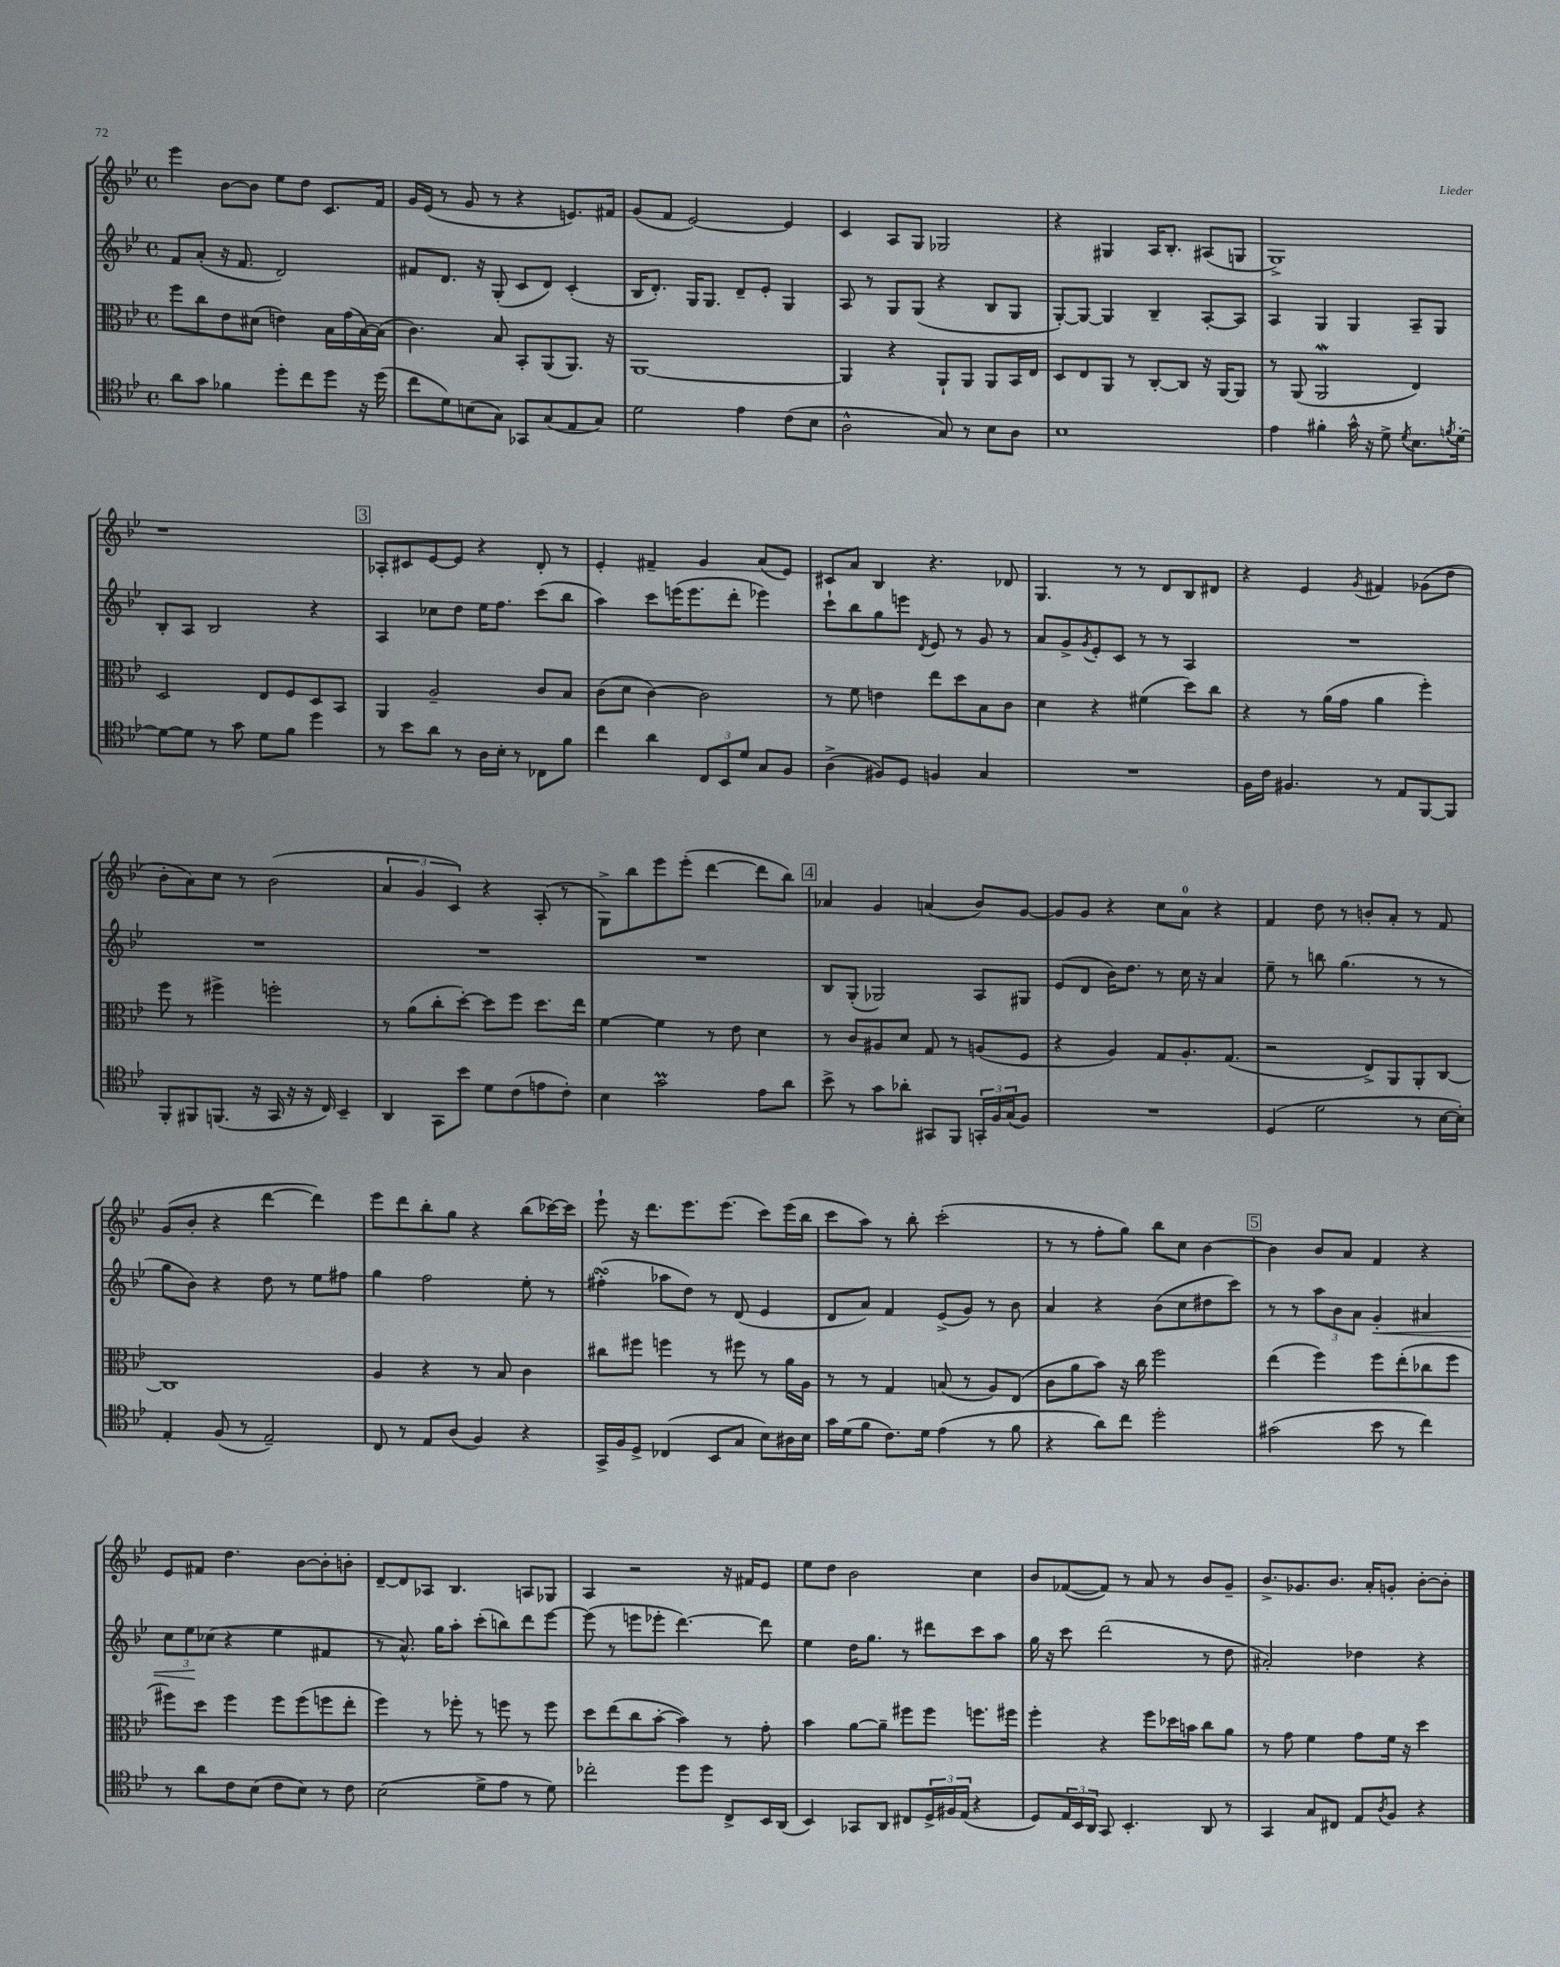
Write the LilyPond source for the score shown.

<<
\new StaffGroup <<
\new Staff = "s0" {
    \clef treble \key bes \major \defaultTimeSignature \time 4/4
    ees'''4 bes'8~ bes'8 ees''8 d''8 c'8. f'16 |
    g'16 ees'16( r8 g'8 r8 r4 e'8.) fis'16 |
    g'8( f'8 ees'2~) ees'4 |
    c'4 a8 g8 ges2 |
    r4 gis4 a16 bes8.-. ais8( g8 |
    g1->) |
    r1 |
    \mark \markup { \box "3" } aes8-. cis'8 ees'8~ ees'8 r4 d'8-. r8 |
    ees'4-. fis'4-- g'4 a'8( ees'8) |
    cis'8 a'8 bes4 r4. des'8 |
    g4. r8 r8 d'8 bes8 dis'8 |
    r4 ees'4 \acciaccatura { g'8 } fis'4 ges'8( d''8 |
    bes'8-. a'8) c''8 r8 bes'2( |
    \tuplet 3/2 { a'4 g'4 c'4) } r4 a8-.( r8 |
    g8->) bes''8 ees'''8 ees'''8-.( d'''4~ d'''8 bes''8) |
    \mark \markup { \box "4" } aes'4 g'4 a'4( bes'8) g'8~ |
    g'8 g'8 r4 c''8 a'8-0 r4 |
    f'4 d''8 r8 b'8-. a'8-. r8 f'8 |
    g'8( bes'8-. r4 d'''4~ d'''4) |
    ees'''8 d'''8 bes''8-. g''8 r4 bes''8( ces'''16~) ces'''16 |
    ees'''8-! r16 d'''8. ees'''8. ees'''8.( c'''8) ees'''16( bes''16 |
    c'''8 a''8) r8 bes''8-. c'''2-.( |
    r8 r8 f''8-. g''8) bes''8 c''8 bes'4~ |
    \mark \markup { \box "5" } bes'4 bes'8 a'8 f'4 r4 |
    ees'8 fis'8 d''4. bes'8~ bes'8-. b'8-. |
    d'8~-- d'8 aes8 bes4. a8 ges8 |
    a4 r2 r16 fis'16 ees'8 |
    ees''8 d''8 bes'2 c''4 |
    bes'8 fes'8~( fes'8) r8 a'8 r8 bes'8 g'8-- |
    bes'8.-> ges'8. bes'8. a'16-. g'8-. bes'8~-. bes'8-. \bar "|." |
}
\new Staff = "s1" {
    \clef treble \key bes \major \defaultTimeSignature \time 4/4
    f'8 a'8-.( r16 f'8. d'2) |
    fis'8 d'8. r16 g8-.( c'8 d'8) c'4-.( |
    bes16 d'8.-.) g16 g8. d'8-- ees'8-. g4 |
    a8 r8 g8 g8( r4 bes8 g8 |
    g8~-.) g8~ g4 bes4-- a8~-. a8 |
    a4 g4 g4 a8-- g8 |
    bes8-. a8 bes2 r4 |
    \mark \markup { \box "3" } a4 ces''8 d''8 ees''16 f''8. c'''8( bes''8 |
    a''4) c'''8 e'''16( e'''8. d'''8-. ees'''4) |
    c'''8-! bes''8 g''8 e'''8 \acciaccatura { d'8 } ees'8 r8 g'8 r8 |
    a'8 g'8-> \acciaccatura { g'8 } ees'8-. c'8 r8 r8 a4 |
    R1 |
    R1 |
    R1 |
    R1 |
    \mark \markup { \box "4" } bes8 g8-.( ges2) a8 gis8 |
    ees'8( d'8 bes'16) d''8. r8 c''16 r16 a'4 |
    ees''8-- r8 b''8 g''4.( r8 r8 |
    g''8 bes'8) r4 d''8 r8 ees''8 fis''8 |
    g''4 f''2 ees''8-. r8 |
    fis''4-.\turn( aes''8 d''8) r8 d'8( ees'4 |
    d'8 a'8) f'4 ees'8->( g'8) r8 bes'8 |
    a'4 r4 bes'8( c''8 dis''8 c'''8) |
    \mark \markup { \box "5" } r8 r8 \tuplet 3/2 { a''8 bes'8 a'8 } g'4-.\< ais'4 |
    \tuplet 3/2 { c''8 ees''8\! ces''8( } r4 ees''4 fis'4 |
    r8 a'8.-^) g''16 a''8-. c'''8-.( b''8) d'''8 ees'''8~ |
    ees'''8( r8 e'''8 ees'''8-. d'''4.~) d'''8 |
    ees''4 d''16 g''8. r8 dis'''8 c'''8 a''8 |
    g''16 r16 c'''8 d'''2( r8 d''8 |
    ais'2-.) des''4 r4 \bar "|." |
}
\new Staff = "s2" {
    \clef alto \key bes \major \defaultTimeSignature \time 4/4
    f''8 c''8 ees'8 dis'8( e'4) bes16 g'16( bes16~) bes16( |
    c'4.) bes8 bes,8-. a,8( a,8.) r16 |
    a,1~ |
    a,4 r4 a,8-! a,8 a,8 bes,16 ees16 |
    d8 ees8 a,8 r8 c8~-. c8 r16 a,16~ a,8 |
    r8 a,8( a,2\mordent ees4) |
    d2 ees8 f8 d8 bes,8 |
    \mark \markup { \box "3" } a,4 a2-- c'8 bes8 |
    c'8( d'8 c'4~) c'2 |
    r8 f'8 e'4 ees''8 d''8 bes8 c'8 |
    d'4 r4 fis'4( d''8) c''8 |
    r4 r8 a'16( g'16 a'4 f''4-.) |
    f''8 r8 fis''4-> f''2-. |
    r8 a'8( c''8-. d''8~-.) d''8 f''8 d''8. ees''16 |
    f'4~ f'4 r8 ees'8 d'4 |
    \mark \markup { \box "4" } r8 c'8 ais8 d'8 g8 r8 a8( f8 |
    r4 a4) g8 a8.-. g8.( |
    r2 ees8->) a,8 a,8-. c8~ |
    c1 |
    a4 r4 r8 bes8 c'4 |
    cis''8 fis''8 f''4 r8 fis''8 r8 a'16 a16 |
    r8 r8 g4 b8( r8 a8) ees8( |
    c'8 a'8 bes'8) r16 c''16 f''2 |
    \mark \markup { \box "5" } ees''4( f''4) f''8 ees''8-.( ces''8 f''8 |
    fis''8) d''8 fis''4 fis''8 fis''8( f''8 ees''8-. |
    f''4) r8 fes''8-. r8 f''8 r8 f''8 |
    d''8 ees''8( c''8 bes'8~-. bes'4) r8 g'8-. |
    bes'4 a'8~ a'8-- fis''8 fis''8 f''8. fis''16 |
    f''4-. r4 f''8 des''16 b'16 c''8 a'8 |
    r8 g'8 f'4 g'8 f'16 r16 d''4 \bar "|." |
}
\new Staff = "s3" {
    \clef tenor \key bes \major \defaultTimeSignature \time 4/4
    a'8 g'8 fes'4 d''8-. c''8 d''8 r16 d''16( |
    c''8 d'8) b8( g8) ges,8 g8( ees8 g8) |
    d'2 ees'4 c'8( bes8 |
    a2-^ g8) r8 bes8 a8 |
    bes1 |
    ees'4 fis'4-. g'16-^ r16 d'8-> \acciaccatura { d'8 } bes8. \acciaccatura { f'8 } d'16~-. |
    d'8~ d'8 r8 g'8 d'8 f'8 d''4 |
    \mark \markup { \box "3" } r8 bes'8 a'8 r8 a16 bes16-. r8 ces8 f'8 |
    c''4 a'4 \tuplet 3/2 { c8 bes,8 d'8 } g8 f8 |
    a4->( fis8) d8 f4 g4 |
    R1 |
    f16 c'16 fis4. r8 ees8 f,8~ f,8 |
    f,8-. fis,8 f,8.( r16 g,16 r16 r16 c16) bes,4-- |
    a,4 g,8 bes'8 d'8 c'8( e'8 c'8-.) |
    bes4 g'2\prall ees'8 a'8 |
    \mark \markup { \box "4" } bes'8-> r8 g'8 aes'8-. gis,8 f,8 \tuplet 3/2 { g,16-. f16 g16( } f8) |
    R1 |
    d4( d'2 r8 bes16~ bes16-.) |
    ees4-. f8( r8 ees2--) |
    c8 r8 ees8 a8( f4) r4 |
    g,16-> f16 d8-> ces4( bes,8 g8 bes8) ais16 bes16 |
    g'16 d'16( f'8 c'8.) d'16 ees'4( r8 f'8 |
    r4 a'8) c''8 d''2-. |
    \mark \markup { \box "5" } gis'2( bes'8 r8 c''4) |
    r8 a'8 c'8 bes8( c'8 bes8) r8 c'8 |
    bes2( d'8-> ees'8 r8 d'8) |
    ces''2-. d''8 d''8 c8-> bes,16 a,16( |
    bes,4) ges,8 a,8 cis8 \tuplet 3/2 { d16-> fis16 ees16( } r4 |
    d8) \tuplet 3/2 { ees16 bes,16 a,16 } g,8 bes,4.-. a,8 r8 |
    g,4 g8 cis8 ees8 \acciaccatura { a8 } f8 r4 \bar "|." |
}
>>
>>
\layout { \context { \Score \remove "Bar_number_engraver" } }
